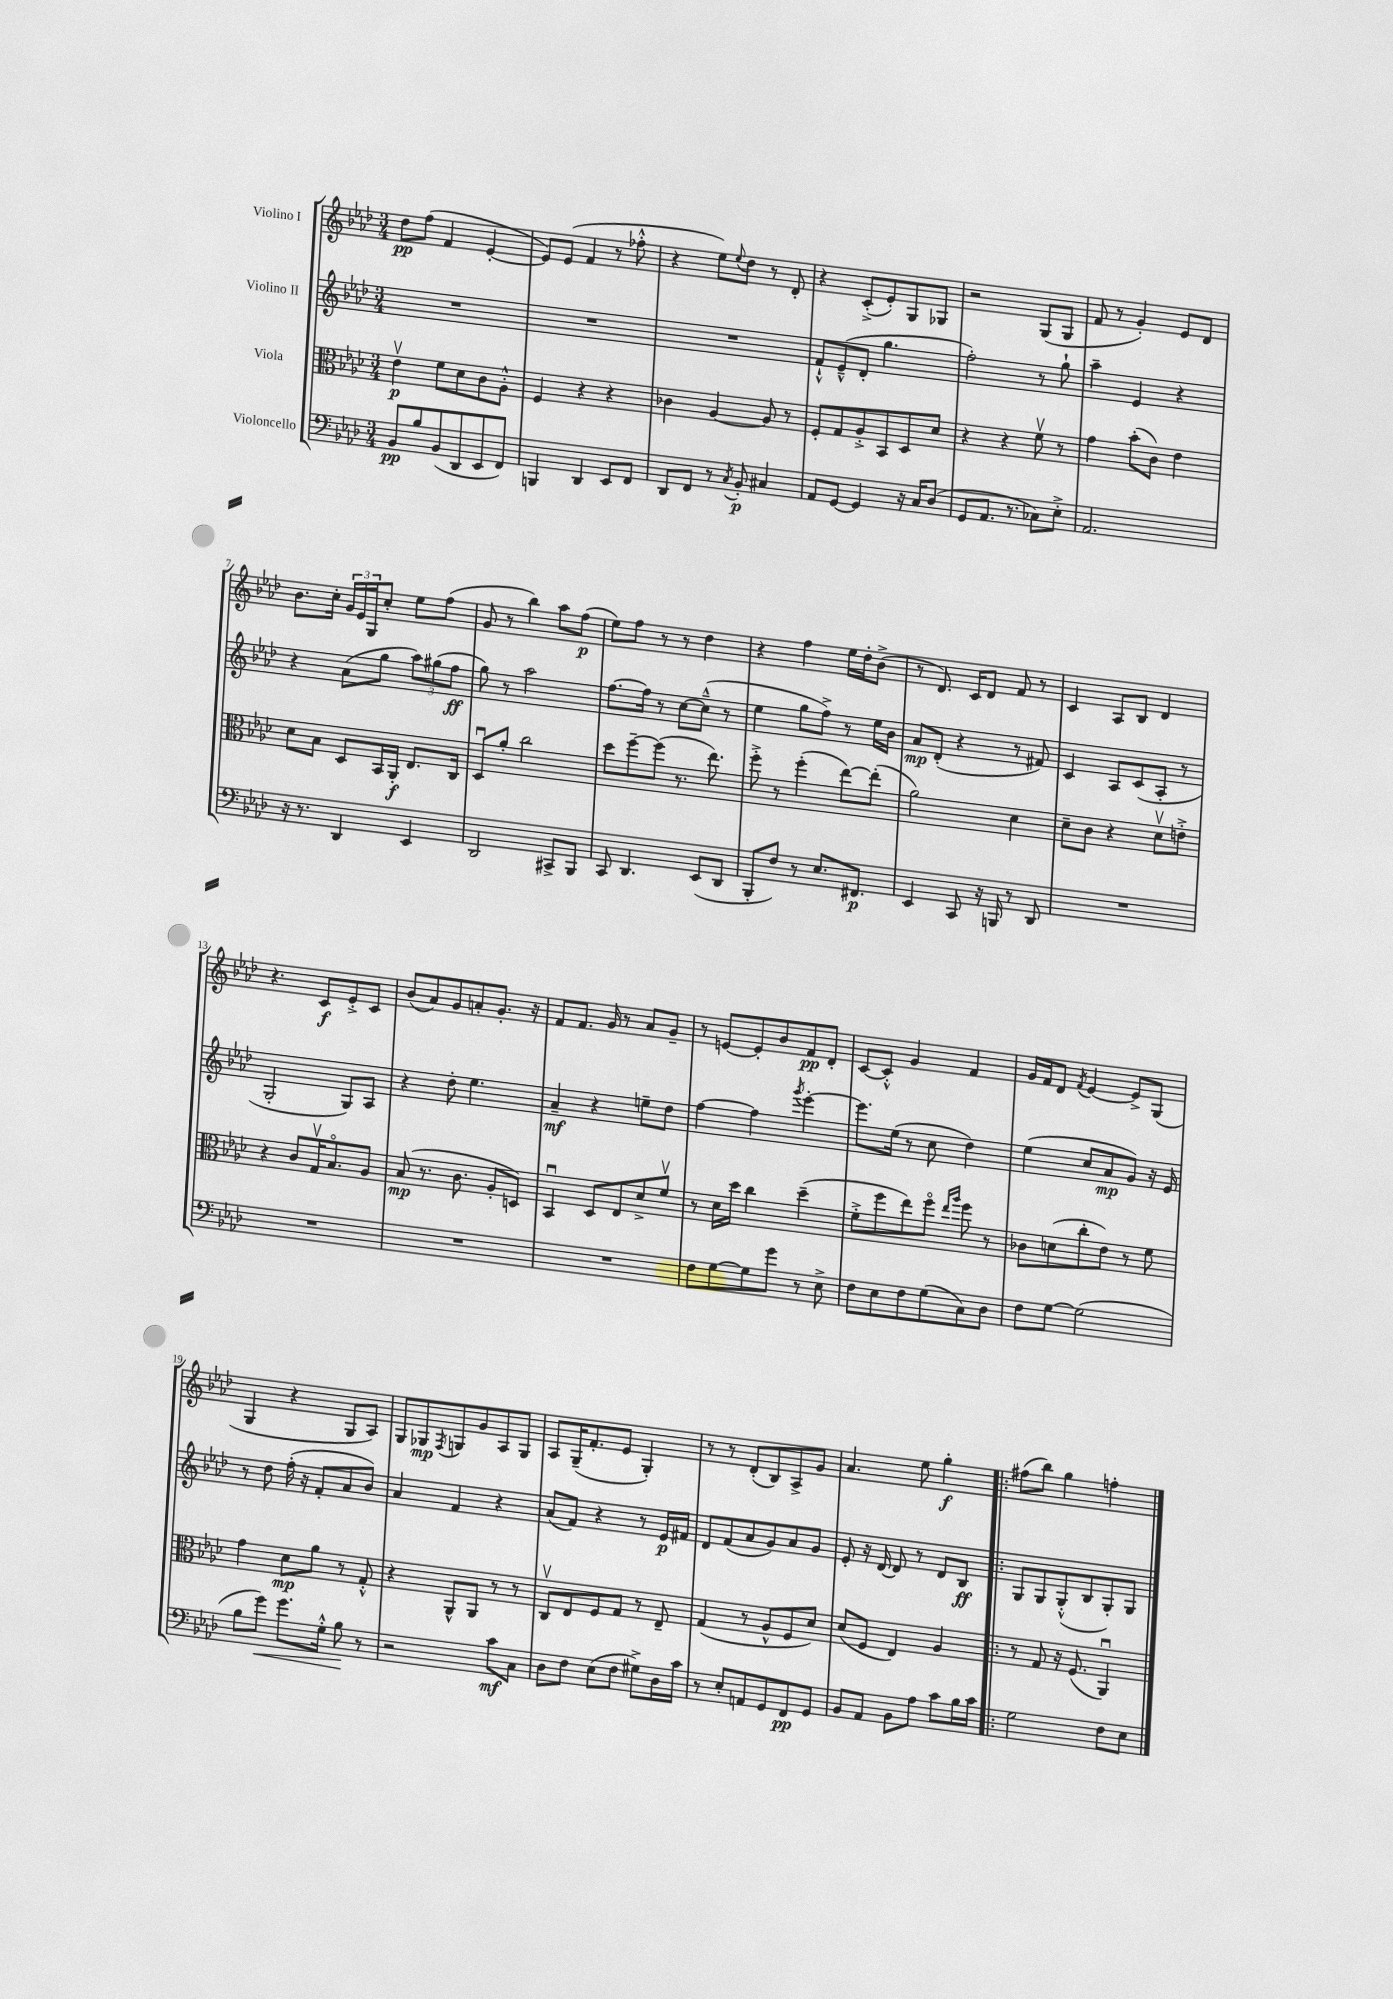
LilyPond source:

<<
\new StaffGroup <<
\new Staff = "s0" \with { instrumentName = "Violino I" } {
    \clef treble \key aes \major \numericTimeSignature \time 3/4
    des''8\pp f''8( f'4 ees'4~-. |
    ees'8) ees'8( f'4 r8 fes''8-.-^ |
    r4 ees''8) \appoggiatura { ees''8 } des''8 r8 des'8-. |
    r4 c'8-.->( ees'8-.) g8 ges8 |
    r2 g8( g8 |
    f'8 r8 g'4-.) ees'8 des'8 |
    bes'8. c''16-. \tuplet 3/2 { g'16 ees'16 g16 } c''8-. ees''8 f''8( |
    g'8 r8 bes''4) aes''8 f''8\p( |
    ees''8) f''8 r8 r8 des''4 |
    r4 f''4 ees''16 des''16-. bes'8->( |
    r8 des'8.) c'16 des'8 f'8 r8 |
    c'4 aes8 bes8 des'4 |
    r4. c'8\f ees'8-.-> c'8 |
    bes'8( aes'8) g'8 a'8-. g'8.-. r16 |
    f'8 f'8. g'16 r8 aes'8 g'8-- |
    r8 e'8~ e'8-. bes'8 f'8\pp des'8-. |
    c'8~ c'8-.-^ g'4 f'4 |
    g'16 f'16 des'8 \acciaccatura { f'8 } ees'4~ ees'8-> g8( |
    g4 r4 g8 aes8) |
    g8 ges8\mp \acciaccatura { f8 } g8 g'8 aes8 g8 |
    aes8 g16--( f'8.-. ees'8 g4-.) |
    r8 r8 des'8-.( bes8) aes8-> g'8 |
    aes'4. ees''8 g''4-.\f |
    \bar ".|:" fis''8( bes''8) g''4 f''4-. \bar "|." |
}
\new Staff = "s1" \with { instrumentName = "Violino II" } {
    \clef treble \key aes \major \numericTimeSignature \time 3/4
    R2. |
    R2. |
    R2. |
    f'8-!-^ ees'8---^( des'8-. g''4. |
    f''2-.) r8 g''8-! |
    aes''4-- ees'4 r4 |
    r4 aes'8( g''8 \tuplet 3/2 { aes''8) gis''8( f''8\ff } |
    g''8) r8 aes''2 |
    f''8.~ f''16 r8 c''8~ c''8---^( r8 |
    ees''4 g''8 f''8->) r8 ees''16 bes'16 |
    aes'8\mp des'8-.( r4 r8 fis'8) |
    c'4 aes8 c'8( aes8-. r8 |
    g2-. g8) aes8 |
    r4 des''8-. ees''4. |
    aes'4--\mf r4 e''8-- des''8 |
    f''4~ f''4 \acciaccatura { g'''8 } ees'''4~-. |
    ees'''8. ees''16( r8 c''8 des''4) |
    ees''4( c''8 aes'8\mp g'8) r16 ees'16 |
    r8 des''8 f''16-.( r16 f'8-. aes'8 bes'8) |
    aes'4 f'4 r4 |
    aes'8( f'8) r4 r8 ees'16\p fis'16 |
    des'8 f'8( aes'8 g'8) aes'8 g'8 |
    ees'8-. r16 des'16~ des'8 r8 des'8 bes8\ff |
    \bar ".|:" g8 g8 g8-.-^( bes8 g8-.) g8 \bar "|." |
}
\new Staff = "s2" \with { instrumentName = "Viola" } {
    \clef alto \key aes \major \numericTimeSignature \time 3/4
    ees'4\upbow\p f'8 des'8 c'8 aes8-.-^ |
    f4 r4 r4 |
    ces'4 aes4~ aes8 r8 |
    f8-. g8 aes8-.-> bes,8 des8 des'8 |
    r4 r4 f'8\upbow r8 |
    g'4 bes'8-.( c'8) ees'4 |
    des'8 bes8 des8 bes,16 aes,16-.\f ees8. c16 |
    des8\downbow aes'8-. c''2 |
    des''8 f''8~-- f''8( r8. ees''8.) |
    f''8-.-> r8 f''4-.( ees''8~) ees''8-.( |
    aes'2) des'4 |
    des'8-- c'8 r4 des'8\upbow e'8-.-> |
    r4 c'8 g16\upbow bes8.\flageolet aes8 |
    bes8\mp( r8. c'8. aes8-. d8) |
    bes,4\downbow des8 ees8 des'8-> f'8\upbow |
    r8 des'16 des''16 c''4 des''4--( |
    f'8-.-> f''8 ees''8) f''8\flageolet \grace { ees''16 aes''16 } f''8 r8 |
    ces'8 d'8( c''8-. ees'8) r8 f'8 |
    g'4 des'8\mp aes'8 r8 g8-.-^ |
    r4 aes,8-^ aes,8 r8 r8 |
    c8\upbow ees8 f8 g8 r8 ees8-- |
    g4( r8 aes8-^ f8 des'8) |
    des'8( f8 ees4) aes4 |
    \bar ".|:" r8 g8 r16 f8.( aes,4\downbow) \bar "|." |
}
\new Staff = "s3" \with { instrumentName = "Violoncello" } {
    \clef bass \key aes \major \numericTimeSignature \time 3/4
    bes,8\pp bes8 bes,8( des,8 ees,8 f,8) |
    b,,4 des,4 ees,8 f,8 |
    des,8 f,8 r8 \acciaccatura { c8 } bes,8-.\p cis4 |
    aes,8 g,8~ g,4 r16 c16 des8( |
    g,8 aes,8. r8. ces8) ees8-.-> |
    aes,2. |
    r16 r8. des,4 ees,4 |
    des,2 cis,8-> bes,,8 |
    c,8 des,4. ees,8( des,8 |
    bes,,8-. f8) r8 ees8. fis,8.\p |
    ees,4 c,8 r16 b,,16 r8 des,8 |
    R2. |
    R2. |
    R2. |
    R2. |
    f8 g8~ g8 g'8 r8 ees8-> |
    f8 ees8 f8 g8( c8) des8 |
    f8 g8~ g2( |
    bes8 g'8\<) g'8. g16-.-^ bes8\! r8 |
    r2 c'8\mf c8 |
    des8 f8 ees8( f8 gis8->) des16 c'16 |
    r8 ees8-. a,8 g,8 f,8\pp g,8 |
    bes,8 aes,8 bes,8 aes8 c'8 bes16 c'16 |
    \bar ".|:" g2 f8 ees8 \bar "|." |
}
>>
>>
